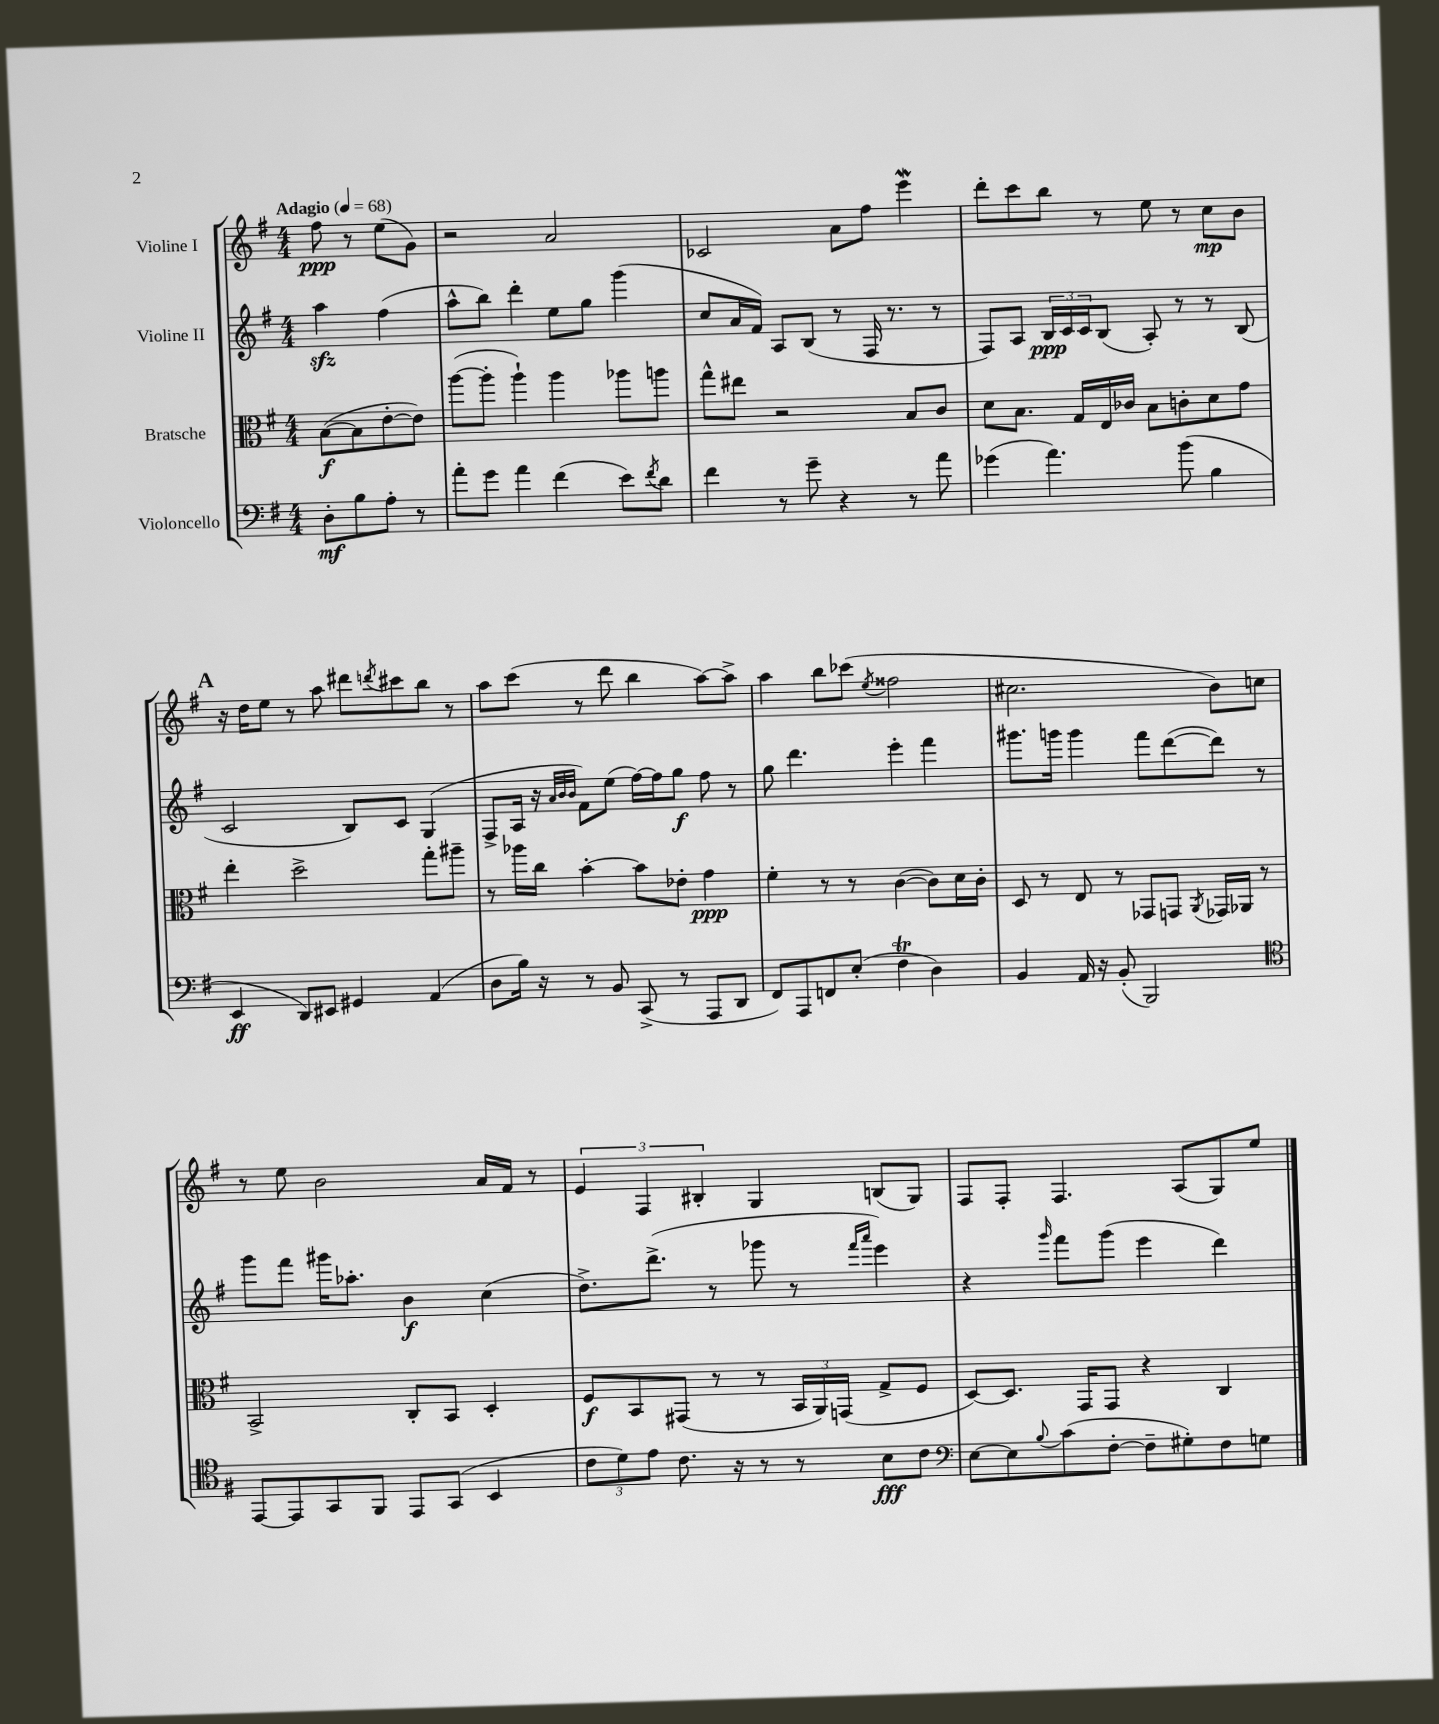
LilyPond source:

<<
\new StaffGroup <<
\new Staff = "s0" \with { instrumentName = "Violine I" } {
    \clef treble \key g \major \numericTimeSignature \time 4/4 \partial 2 \tempo "Adagio" 4 = 68
    fis''8\ppp r8 e''8( g'8) |
    r2 a'2 |
    ces'2 a'8 fis''8 e'''4\mordent |
    d'''8-. c'''8 b''8 r8 e''8 r8 c''8\mp b'8 |
    \mark \markup { \bold "A" } r16 d''16 e''8 r8 a''8 dis'''8 \acciaccatura { d'''8 } cis'''8 b''8 r8 |
    a''8 c'''8( r8 d'''8 b''4 a''8~) a''8-> |
    a''4 b''8 ces'''8( \acciaccatura { e''8 } fisis''2 |
    cis''2. b'8) c''8 |
    r8 e''8 b'2 a'16 fis'16 r8 |
    \tuplet 3/2 { e'4 fis4 bis4-. } g4 b8( g8) |
    fis8 fis8-. fis4. a8( g8) e''8 \bar "|." |
}
\new Staff = "s1" \with { instrumentName = "Violine II" } {
    \clef treble \key g \major \numericTimeSignature \time 4/4 \partial 2
    a''4\sfz fis''4( |
    a''8-^ b''8) d'''4-. e''8 g''8 g'''4( |
    c''8 a'16 fis'16) a8 b8( r8 fis16 r8. r8 |
    fis8) a8 \tuplet 3/2 { b16\ppp c'16 c'16 } b8( a8-.) r8 r8 b8( |
    \mark \markup { \bold "A" } c'2 b8) c'8 g4( |
    fis8-> a16 r16 \grace { a'32 b'32 b'32 } fis'8) e''8( fis''16~) fis''16 g''8\f fis''8 r8 |
    g''8 d'''4. e'''4-. fis'''4 |
    gis'''8. g'''16 g'''4 fis'''8 d'''8~( d'''8) r8 |
    g'''8 fis'''8 gis'''16 aes''8.-. b'4\f c''4( |
    d''8.->) d'''8.->( r8 ges'''8 r8 \grace { fis'''16 a'''16 } e'''4) |
    r4 \grace { g'''16 } fis'''8 g'''8( e'''4 d'''4) \bar "|." |
}
\new Staff = "s2" \with { instrumentName = "Bratsche" } {
    \clef alto \key g \major \numericTimeSignature \time 4/4 \partial 2
    b8~\f( b8 e'8~-. e'8) |
    a''8~( a''8-. a''4-!) a''4 aes''8 a''8 |
    g''8-^ eis''8 r2 b8 c'8 |
    d'8 b8. g16 e16 ces'16 b8 c'8-. d'8 g'8 |
    \mark \markup { \bold "A" } e''4-. d''2-> g''8-. ais''8-- |
    r8 aes''16 c''16 b'4~-. b'8 ees'8-. g'4\ppp |
    fis'4-. r8 r8 c'4~( c'8) d'16 c'16-. |
    d8 r8 e8 r8 ges,8 g,8 \acciaccatura { a,8 } ges,16 aes,16 r8 |
    b,2-> c8-. b,8 d4-. |
    fis8\f b,8 gis,8( r8 r8 \tuplet 3/2 { b,16 a,16) g,16( } g8-> fis8 |
    d8~) d8. g,16 g,8 r4 c4 \bar "|." |
}
\new Staff = "s3" \with { instrumentName = "Violoncello" } {
    \clef bass \key g \major \numericTimeSignature \time 4/4 \partial 2
    d8-.\mf b8 a8-. r8 |
    a'8-. g'8 a'4 fis'4( e'8) \acciaccatura { fis'8 } d'8 |
    fis'4 r8 g'8-- r4 r8 a'8 |
    ges'4( a'4.) b'8( b4 |
    \mark \markup { \bold "A" } e,4\ff d,8) eis,8 gis,4 a,4( |
    d8 b16) r16 r8 b,8 c,8->( r8 a,,8 d,8 |
    fis,8) a,,8 f,8 e8-.( fis4\trill d4) |
    b,4 a,16 r16 b,8-.( b,,2) |
    \clef tenor e,8~ e,8 g,8 fis,8 e,8 g,8( b,4 |
    \tuplet 3/2 { c'8 d'8) e'8 } c'8. r16 r8 r8 b8\fff c'8 |
    \clef bass e8~ e8 \appoggiatura { b8 } c'8( fis8~-. fis8-- gis8-.) fis8 g8 \bar "|." |
}
>>
>>
\layout { \context { \Score \remove "Bar_number_engraver" } }
